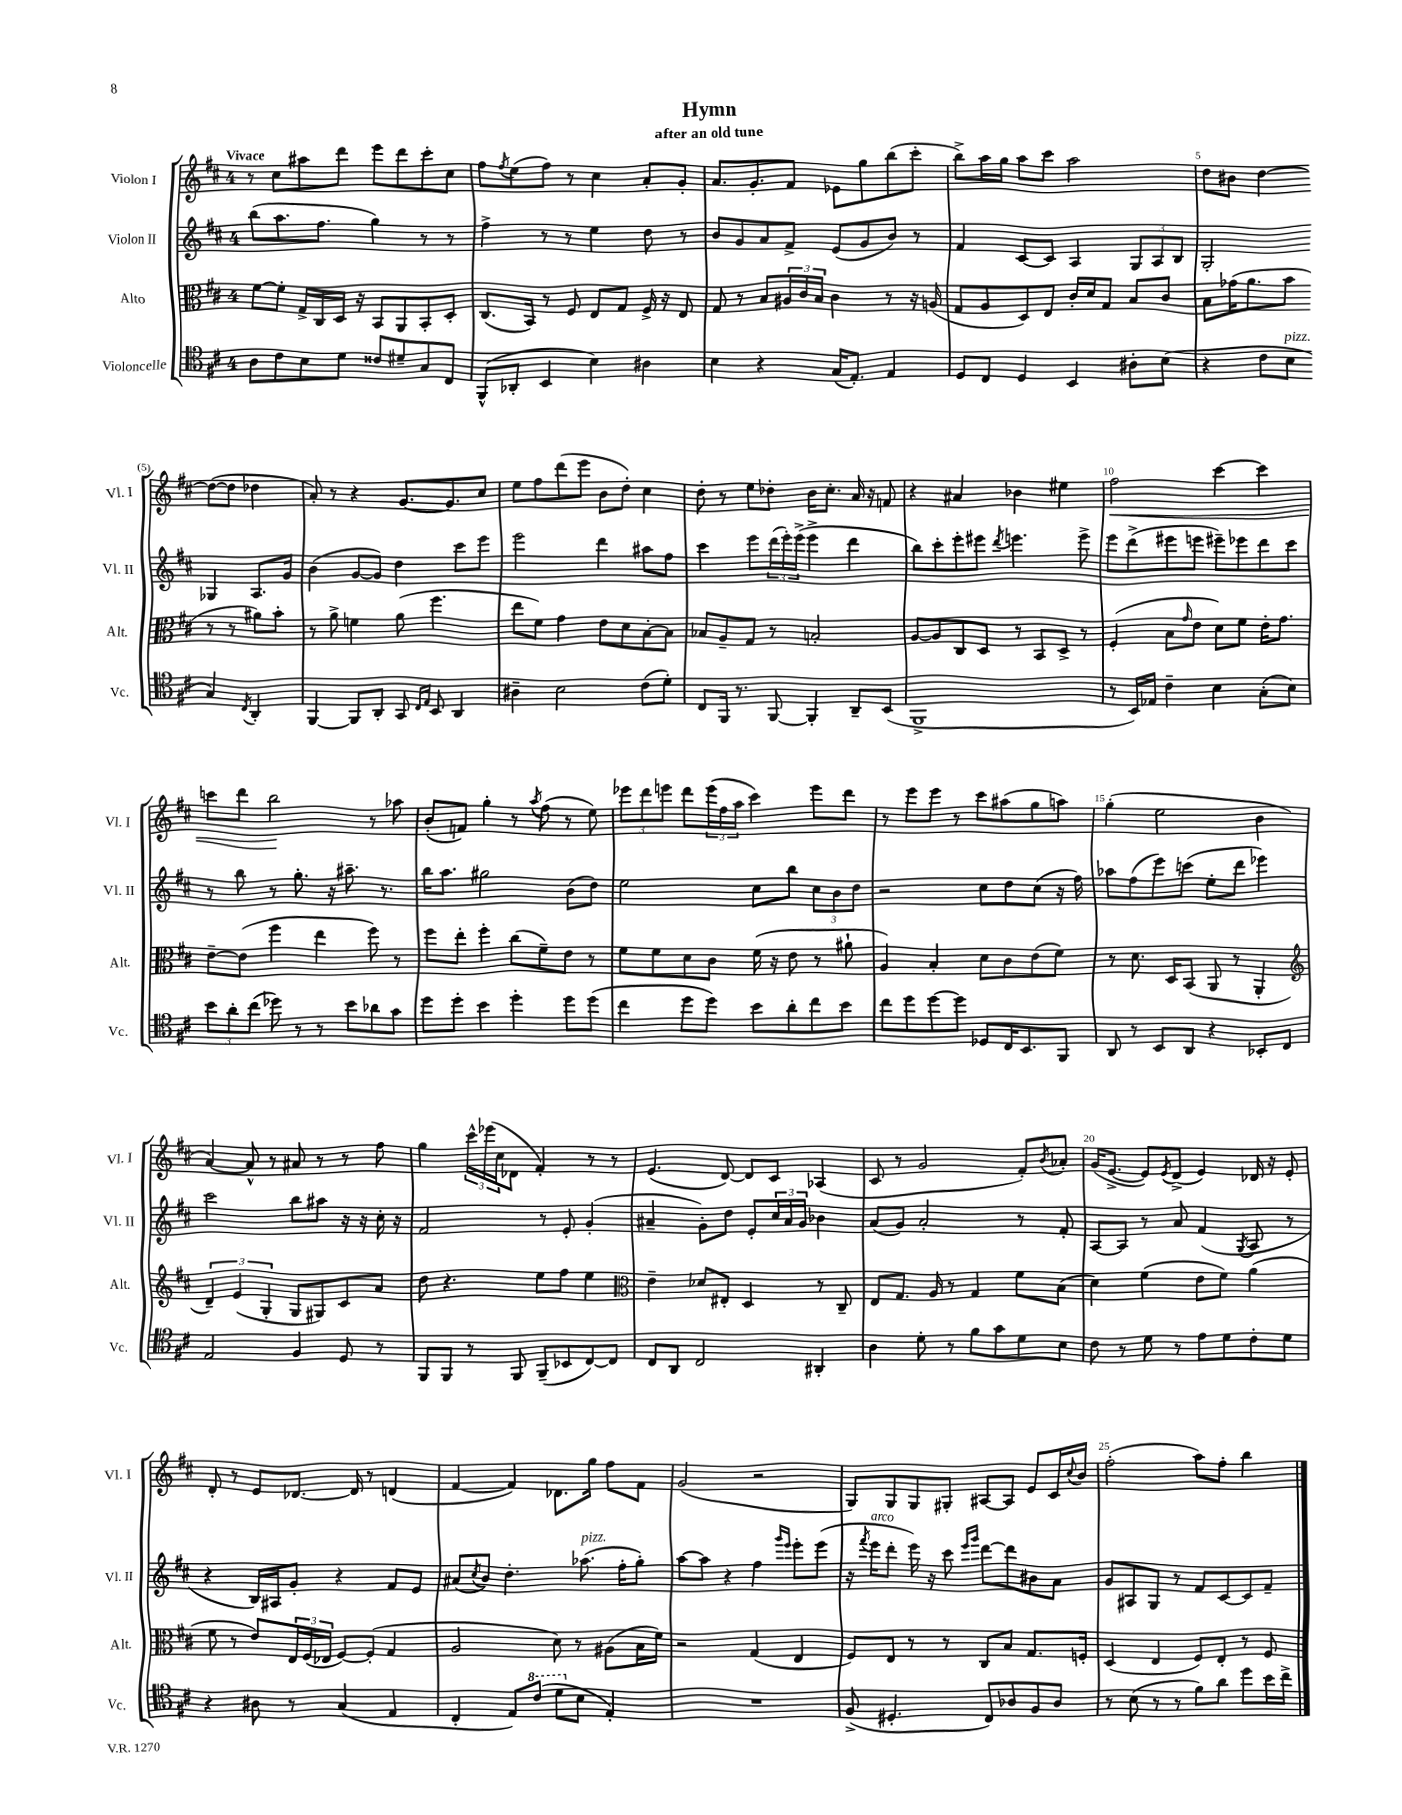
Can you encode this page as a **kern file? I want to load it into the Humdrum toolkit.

**kern	**kern	**kern	**kern
*staff4	*staff3	*staff2	*staff1
*clefC4	*clefC3	*clefG2	*clefG2
*k[f#c#]	*k[f#c#]	*k[f#c#]	*k[f#c#]
*M4/4	*M4/4	*M4/4	*M4/4
8A	[8f#	(8bb	8r
8c#	8f#']	8.aa	8cc#
8B	16G^	.	8aa#
.	16C#	8.ff#	.
8d	16D	.	8ddd
.	16r	.	.
8c##	8BB	4gg)	8eee
8d#~	8AA	.	8ddd
8G	8BB'	8r	8ccc#'
8C#	8D'	8r	8cc#
=	=	=	=
(8FF#^^	(8.C#	4ff#^	8ff#
.	.	.	8qff#
8AA-'	.	.	(8ee
.	16BB)	.	.
4BB	8r	8r	8ff#)
.	8F#	8r	8r
4B)	8E	4ee	4cc#
.	8G	.	.
4A#	16F#^	8dd	8a'
.	16r	.	.
.	8E	8r	8g'
=	=	=	=
4B	8G	8b	8.a
.	8r	8g	.
.	.	.	8.g'
4r	8B	8a	.
.	24A#	8f#^	8f#
.	24c#	.	.
.	24B	.	.
(16G	4c#	(8e	8e-
8.E')	.	.	.
.	.	8g	8gg
4E	8r	8b)	(8bb
.	16r	8r	8ccc#'
.	(16A	.	.
=	=	=	=
8D	8G	4f#	8bb^)
8C#	8A	.	16aa
.	.	.	16gg
4D	8D)	[8c#	8aa
.	8E	8c#]	8ccc#
4BB	16c#'	4A	2aa
.	16d	.	.
.	8G	.	.
8A#'	8B	12G	.
.	.	12A	.
(8B	8c#	.	.
.	.	12B	.
=	=	=	=
4r	8B	2G'	8dd
.	(16g-	.	8b#
.	8.a	.	.
8c#	.	.	[4dd
8B	8b	.	.
4G)	8r	4G-	(8dd_
.	8r	.	8dd]
8qC#	.	.	.
4AA'	8a#)	8.A	4dd-
.	8b'	.	.
.	.	16g	.
=	=	=	=
[4FF#	8r	(4b	8a')
.	8a^	.	8r
8FF#]	4f	[8g	4r
8AA'	.	8g])	.
8GG	(8a	4dd	[8.g
16qqC#	.	.	.
16qqE	.	.	.
8BB	4.ff#	.	.
.	.	.	8.g]
4AA	.	8ccc#	.
.	.	8eee	8cc#
=	=	=	=
4A#~	8ee	2eee	8ee
.	8f#)	.	8ff#
2B	4g	.	(8ddd
.	.	.	8eee
.	8e	4ddd	8b
.	8d	.	8dd')
(8c#	[8B'	8aa#	4cc#
8d')	8B]	8ff#	.
=	=	=	=
8C#	8B-	4ccc#	8dd'
16FF#	8A~	.	8r
8.r	.	.	.
.	8G	8eee	8ee
[8FF#	8r	(24ddd	8dd-'
.	.	24eee')	.
.	.	(24eee^	.
4FF#']	2B'	4eee^	16b
.	.	.	8.cc#'
8AA~	.	4ddd	16a
.	.	.	16r
(8BB	.	.	8f
=	=	=	=
1FF#^	[8A	8bb)	4r
.	8A]	8ccc#'	.
.	8C#	8eee'	4a#
.	8D	8eee#	.
.	.	8qddd	.
.	8r	4.eee	4b-
.	8BB	.	.
.	8D^	.	4ee#
.	8r	8eee^	.
=	=	=	=
8r	(4F#'	8eee	2ff#
16BB)	.	(8ddd^	.
16E-	.	.	.
4c#~	8B	8eee#	.
.	16qqg	.	.
.	8e	8eee	.
4B	8d)	8eee#~)	[4ccc#
.	8f#	8eee-	.
(8G'	16e'	8ddd	4ccc#]
.	8.g	.	.
8B)	.	8ccc#	.
=	=	=	=
12b	[8e~	8r	8ccc
12a'	.	.	.
.	(8e]	8bb	8ddd
(12cc#	.	.	.
8dd-)	4ff#	8r	2bb
8r	.	8.gg'	.
8r	4ee	.	.
.	.	16r	.
8b	.	8.aa#~	.
8a-	8ff#)	.	8r
.	.	8.r	.
8g	8r	.	8aa-
=	=	=	=
8dd	8ff#	16bb	(8b'
.	.	8.aa	.
8dd'	8ee'	.	8f)
4b	4ff#'	2gg#	4gg'
4dd'	(8cc#	.	8r
.	.	.	8qaa
.	8f#~)	.	(8ff#
8dd	8e	(8b	8r
(8dd	8r	8dd)	8ee)
=	=	=	=
4cc#	8f#	2ee	12eee-
.	.	.	12ddd
.	8f#	.	.
.	.	.	12eee
8dd	8d	.	8ddd
8dd)	8c#	.	(24eee
.	.	.	24ff#
.	.	.	24aa
8b	(16f#	8cc#	4ccc#)
.	16r	.	.
8a'	8e	8bb	.
8cc#	8r	12cc#	8eee
.	.	12b	.
8b	8a#`	.	8ddd
.	.	12dd	.
=	=	=	=
8cc#	4A)	2r	8r
8dd	.	.	8eee
[8dd	4B'	.	8eee
8dd]	.	.	8r
8D-	8d	8cc#	8ccc#
16C#	8c#	8dd	(8aa#
8.BB	.	.	.
.	(8e	(8cc#	8gg
8FF#	8f#)	16r	8aa)
.	.	16ff#)	.
=	=	=	=
8AA	8r	8aa-	(4gg'
8r	8.d	(8ff#	.
8BB	.	8eee)	2ee
.	16D	.	.
8AA	(8BB	(8ccc	.
4r	8AA	8ee'	.
.	8r	8ddd	.
8BB-'	4AA'	4eee-)	4b
8C#	.	.	.
=	=	=	=
*	*clefG2	*	*
2E	6d~)	2ccc#	[4a)
.	(6e	.	.
.	.	.	8a^^]
.	6G'	.	.
.	.	.	8r
4F#	8G	8bb	8a#
.	8G#)	8aa#	8r
8D	8c#	16r	8r
.	.	16r	.
8r	8a	16cc#'	8ff#
.	.	16r	.
=	=	=	=
8FF#	8dd	2f#	4gg
8FF#	4.r	.	.
8r	.	.	24ccc#^^
.	.	.	(24eee-
.	.	.	24cc#
8FF#	.	.	8d-
(8FF#~	8ee	8r	4f#')
8BB-	8ff#	8e'	.
[8C#)	4ee	(4g'	8r
8C#]	.	.	8r
=	=	=	=
*	*clefC3	*	*
8C#	4e~	4a#~	(4.e
8AA	.	.	.
2C#	8d-	8g')	.
.	8E#'	8dd	[8d)
.	4D	8e'	8d]
.	.	24cc#	8c#
.	.	24a#	.
.	.	24g	.
4AA#'	8r	4b-	(4A-
.	8C#~	.	.
=	=	=	=
4A	8E	(8a	8c#
.	8.G	8g)	8r
8d'	.	2a'	2g
.	16A	.	.
8r	8r	.	.
8f#	4G	.	.
8g	.	.	.
8d	8f#	8r	8f#')
.	.	.	8qb
8B	(8B	8f#'	8a-'
=	=	=	=
8c#	4d)	[8A	(16g
.	.	.	[8.e^
8r	.	8A]	.
8d	(4f#	8r	8e])
.	.	.	8qe
8r	.	8a	(8d^
8e	8e	(4f#	4e)
8d	8f#)	.	.
.	.	8qG	.
8c#'	(4a	8A	16d-
.	.	.	16r
8d	.	8r	8e'
=	=	=	=
4r	8f#	4r	8d'
.	8r	.	8r
8A#	8e)	16B)	8e
.	.	16A#	.
8r	24E	8g'	[8.d-
.	(24F#	.	.
.	24E-	.	.
(4G	[8F#)	4r	.
.	.	.	16d-]
.	(8F#']	.	8r
4E	4G	8f#	(4d
.	.	8e	.
=	=	=	=
4C#'	2A	(8a#	[4f#
.	.	8qcc#	.
.	.	8b)	.
8E)	.	4.dd'	4f#])
(8cc#	.	.	.
8dd	8d)	.	8.d-
8B	8r	(8.aa-	.
.	.	.	16gg
4E')	(8A#	.	8ff#
.	.	16ff#'	.
.	16B	8gg')	8f#
.	16f#)	.	.
=	=	=	=
1r	2r	[8aa	(2g
.	.	8aa]	.
.	.	4r	.
.	(4G	4ff#	2r
.	.	16qqggg	.
.	.	16qqeee	.
.	4E	8eee'	.
.	.	(8eee	.
=	=	=	=
(8F#^	8F#)	16r	8G)
.	.	8qfff#	.
.	.	16eee	.
4.D#'	8E	8ddd'	8G
.	8r	16eee)	8G
.	.	16r	.
.	8r	8ccc#	8G#'
.	.	16qqeee	.
.	.	16qqggg	.
8C#)	8C#	[8ddd	[8A#
8A-	8B	8ddd]	8A#]
8F#	8.G	8b#	8e
8A-	.	8a	16c#
.	.	.	8qqcc#
.	16F'	.	16b
=	=	=	=
8r	(4D	8g	(2ff#'
(8B	.	8A#	.
8r	4E	8G	.
8r	.	8r	.
8f#)	8F#)	8f#	8aa)
8a	8E'	[8c#	8ff#'
8dd	8r	8c#]	4bb
16b	8F#	8f#~	.
16cc#^	.	.	.
==	==	==	==
*-	*-	*-	*-
